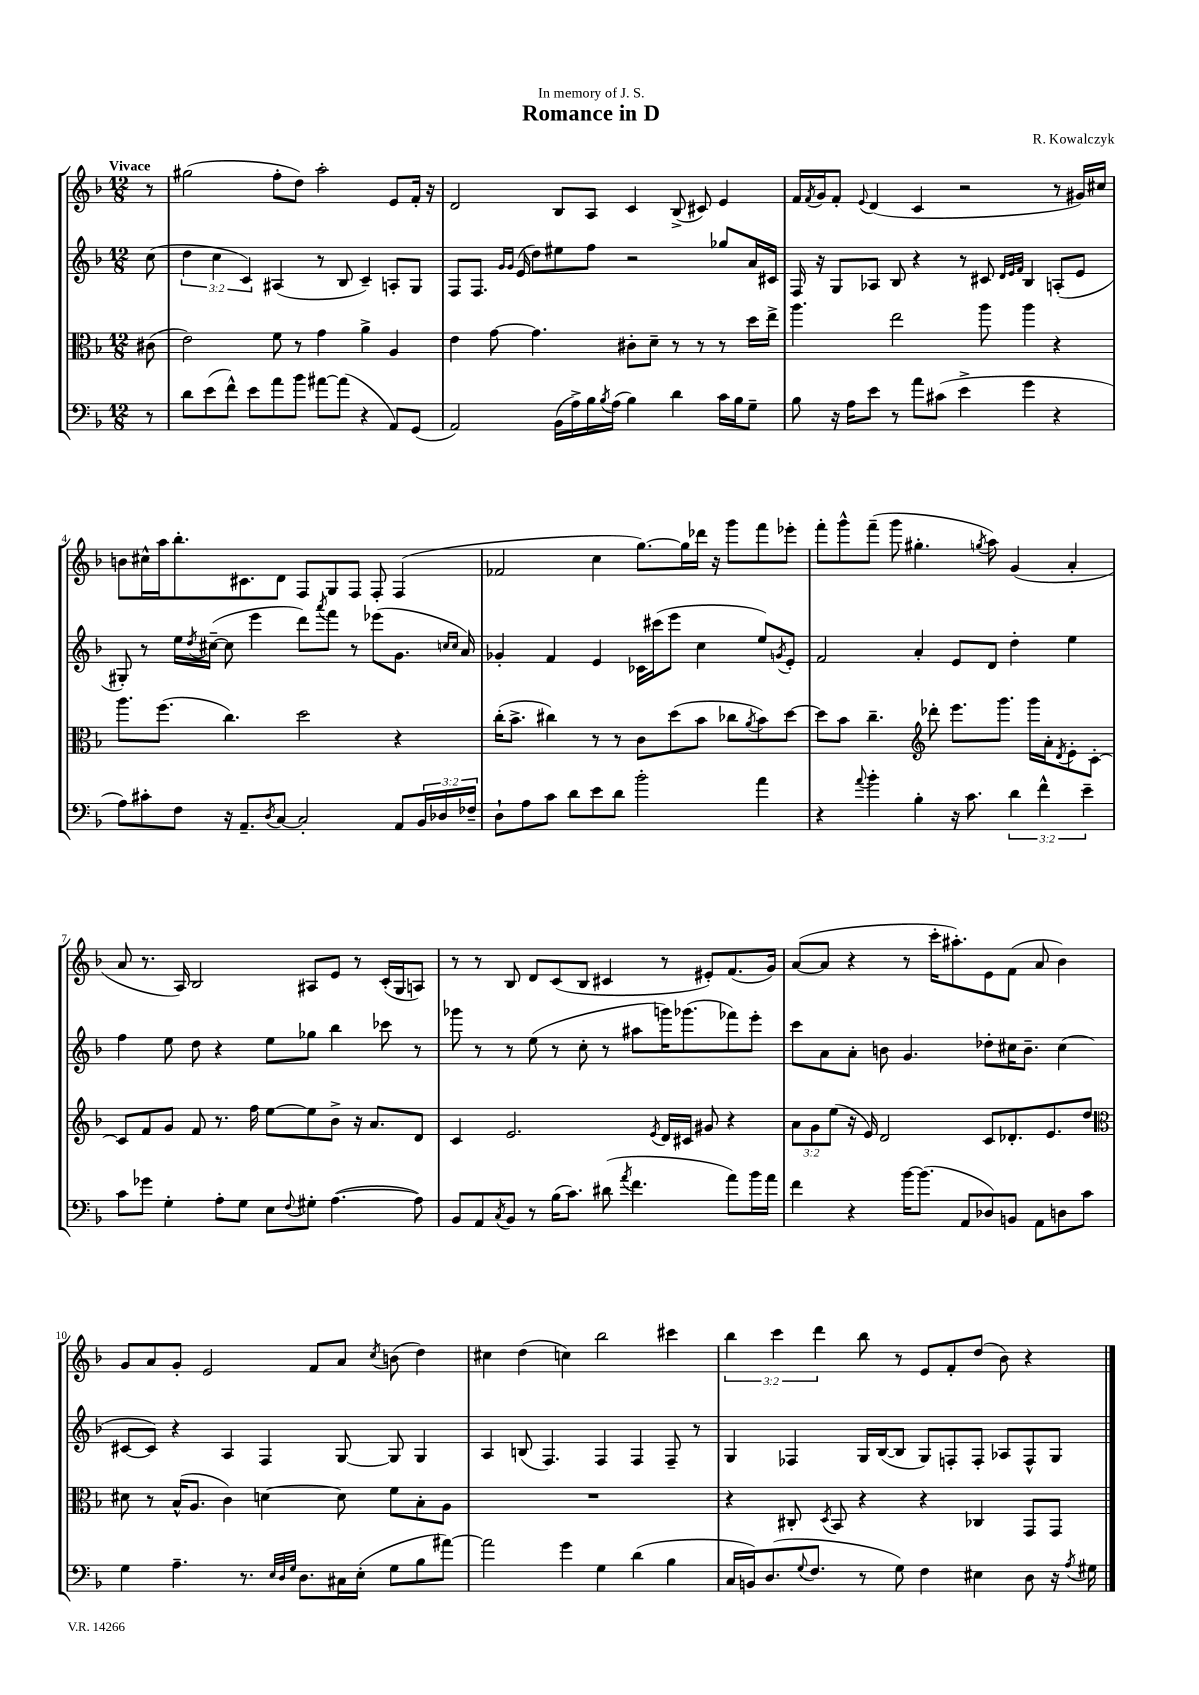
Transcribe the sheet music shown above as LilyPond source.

\header { title = "Romance in D" composer = "R. Kowalczyk" dedication = "In memory of J. S." }
<<
\new StaffGroup <<
\new Staff = "s0" {
    \clef treble \key f \major \numericTimeSignature \time 12/8 \override Staff.TupletNumber.text = #tuplet-number::calc-fraction-text \partial 8 \tempo "Vivace"
    r8 |
    gis''2( f''8-. d''8) a''2-. e'8 f'16-. r16 |
    d'2 bes8 a8 c'4 bes8->( cis'8) e'4 |
    f'16 \acciaccatura { f'8 } g'16 f'8-. \appoggiatura { e'8 } d'4( c'4 r2 r8 gis'16) cis''16 |
    b'8 cis''16-^ a''16 bes''8.-. cis'8. d'8 f8 g8 f8 f8-. f4( |
    fes'2 c''4 g''8.~) g''16 des'''16 r16 g'''8 f'''8 ees'''8-. |
    f'''8-. g'''8-^ f'''8--( g'''8 gis''4.-. \acciaccatura { g''8 } a''8) g'4( a'4-. |
    a'8 r8. a16) bes2 ais8 e'8 r8 c'16-.( g16 a8) |
    r8 r8 bes8 d'8 c'8( bes8 cis'4 r8 eis'8-.) f'8.( g'16) |
    a'8~( a'8 r4 r8 c'''16-. ais''8.-.) e'8 f'8( a'8 bes'4) |
    g'8 a'8 g'8-. e'2 f'8 a'8 \acciaccatura { c''8 } b'8( d''4) |
    cis''4 d''4( c''4) bes''2 cis'''4 |
    \tuplet 3/2 { bes''4 c'''4 d'''4 } bes''8 r8 e'8 f'8-. d''8( bes'8) r4 \bar "|." |
}
\new Staff = "s1" {
    \clef treble \key f \major \numericTimeSignature \time 12/8 \override Staff.TupletNumber.text = #tuplet-number::calc-fraction-text \partial 8
    c''8( |
    \tuplet 3/2 { d''4 c''4 c'4) } ais4( r8 bes8 c'4--) a8-. g8 |
    f8 f8. \grace { g'16 g'16 } e'16( d''8) eis''8 f''8 r2 ges''8 a'16 cis'16 |
    f16 r16 g8 aes8 bes8 r4 r8 cis'8 \grace { d'32 e'32 f'32 } bes4 a8-.( e'8 |
    gis8-.) r8 e''16 \acciaccatura { d''8 } cis''16~--( cis''8 e'''4 d'''8) \acciaccatura { a'''8 } f'''8 r8 ees'''8( g'8. \grace { c''16 c''16 } a'16) |
    ges'4-. f'4 e'4 ces'16 cis'''16( e'''8 c''4 e''8) \acciaccatura { g'8 } e'8-. |
    f'2 a'4-. e'8 d'8 d''4-. e''4 |
    f''4 e''8 d''8 r4 e''8 ges''8 bes''4 ces'''8 r8 |
    ges'''8 r8 r8 e''8( r8 c''8-. r8 ais''8 g'''16) ges'''8.( fes'''8) e'''8-. |
    c'''8 a'8 a'8-. b'8 g'4. des''8-. cis''16 b'8.-- cis''4( |
    cis'8~ cis'8) r4 a4 f4 g8~ g8 g4 |
    a4 b8( f4.) f4 f4 f8-- r8 |
    g4 fes4 g16 bes16~( bes8 g8) f8-. f8-. aes8 f8-^ g8 \bar "|." |
}
\new Staff = "s2" {
    \clef alto \key f \major \numericTimeSignature \time 12/8 \override Staff.TupletNumber.text = #tuplet-number::calc-fraction-text \partial 8
    cis'8( |
    e'2) f'8 r8 g'4 a'4-> a4 |
    e'4 g'8~ g'4. cis'8-. d'8-- r8 r8 r8 d''16 e''16-> |
    a''4. e''2 a''8 a''4 r4 |
    a''8. f''8.( c''4.) d''2 r4 |
    c''16-.( bes'8.-> cis''4) r8 r8 c'8 d''8( bes'8 ces''8 \acciaccatura { a'8 } bes'8) d''8~ |
    d''8 bes'8 c''4.-- \clef treble des'''8-. e'''8. g'''8. g'''16 a'16-. \acciaccatura { d'8 } e'8-. c'8~-. |
    c'8 f'8 g'8 f'8 r8. f''16 e''8~ e''8 bes'8-> r16 a'8. d'8 |
    c'4 e'2. \acciaccatura { e'8 } d'16 cis'16 gis'8 r4 |
    \tuplet 3/2 { a'8 g'8 e''8( } r16 e'16) d'2 c'8 des'8.-. e'8. d''8 |
    \clef alto dis'8 r8 bes16-^( a8. c'4) d'4~ d'8 f'8 bes8-. a8 |
    R1. |
    r4 cis8-. \acciaccatura { d8 } bes,8 r4 r4 ces4 g,8 g,8 \bar "|." |
}
\new Staff = "s3" {
    \clef bass \key f \major \numericTimeSignature \time 12/8 \override Staff.TupletNumber.text = #tuplet-number::calc-fraction-text \partial 8
    r8 |
    d'8 e'8( f'8-^) e'8 a'8 bes'8 ais'8~ ais'8( r4 a,8) g,8( |
    a,2) bes,16( a16->) bes16 \acciaccatura { bes8 } a16( bes4) d'4 c'16 bes16 g8-- |
    bes8 r16 a16 e'8 r8 a'8 cis'8( e'4-> g'4 r4 |
    a8) cis'8-. f8 r16 a,8.-- \acciaccatura { d8 } c8~ c2-. a,8 \tuplet 3/2 { bes,16 des16 fes16-- } |
    d8-! a8 c'8 d'8 e'8 d'8 bes'2-. a'4 |
    r4 \appoggiatura { a'8 } bes'4-. bes4-. r16 c'8. \tuplet 3/2 { d'4 f'4-^ e'4-- } |
    c'8 ges'8 g4-. a8-. g8 e8 \appoggiatura { f8 } gis8-. a4.~( a8) |
    bes,8 a,8 \acciaccatura { c8 } bes,8 r8 bes16( c'8.) dis'8( \acciaccatura { a'8 } f'4. a'8) bes'16 a'16 |
    f'4 r4 bes'16~ bes'8.( a,8 des8) b,8 a,8 d8 c'8 |
    g4 a4.-- r8. \grace { e32 d32 g32 } d8. cis16 e16-.( g8 bes8 ais'8~) |
    ais'2 g'4 g4 d'4( bes4 |
    c16 b,16) d8.( \appoggiatura { g8 } f8. r8 g8) f4 eis4 d8 r16 \acciaccatura { a8 } gis16 \bar "|." |
}
>>
>>
